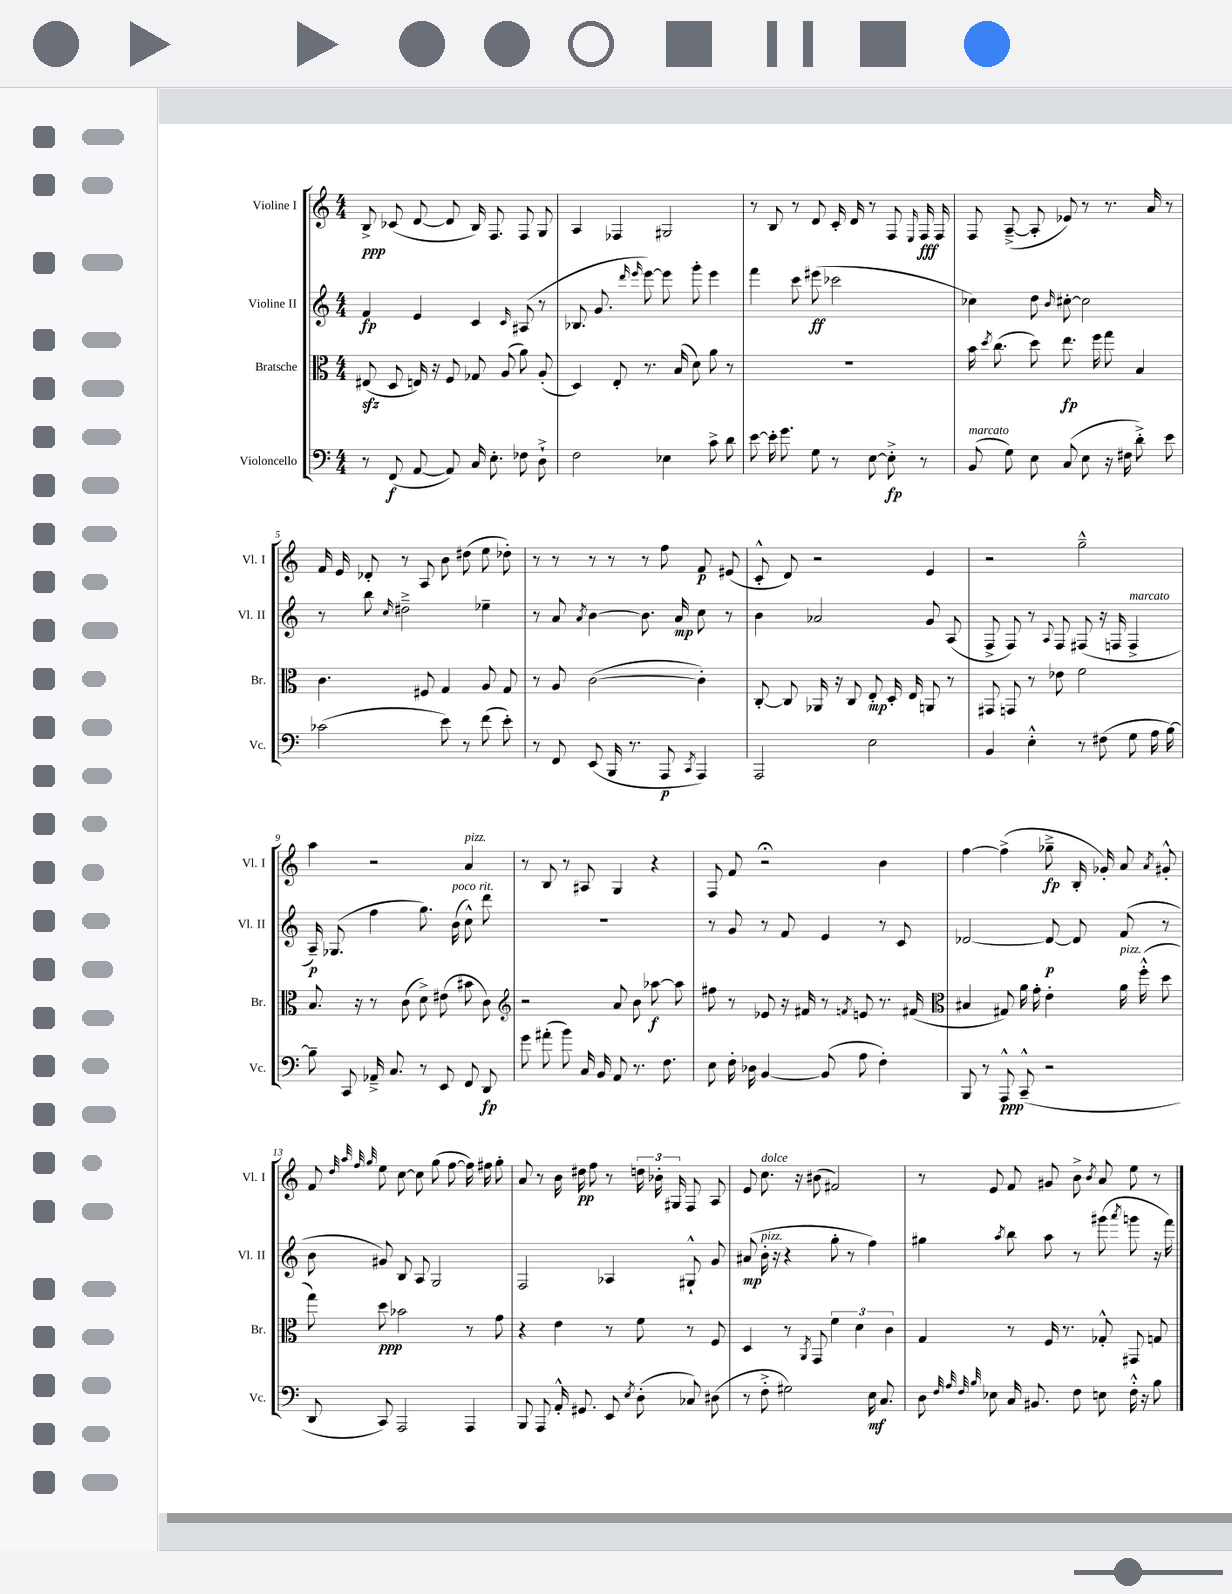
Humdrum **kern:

**kern	**dynam	**kern	**dynam	**kern	**dynam	**kern	**dynam
*part4	*part4	*part3	*part3	*part2	*part2	*part1	*part1
*staff4	*staff4	*staff3	*staff3	*staff2	*staff2	*staff1	*staff1
*I"Violoncello	*	*I"Bratsche	*	*I"Violine II	*	*I"Violine I	*
*I'Vc.	*	*I'Br.	*	*I'Vl. II	*	*I'Vl. I	*
*clefF4	*	*clefC3	*	*clefG2	*	*clefG2	*
*k[]	*	*k[]	*	*k[]	*	*k[]	*
*M4/4	*	*M4/4	*	*M4/4	*	*M4/4	*
=1	=1	=1	=1	=1	=1	=1	=1
8r	.	(8E#Xzz/	.	4f/	fp	8B^/	ppp
(8FF/	f	8D/	.	.	.	(8c-X/	.
[8AA/	.	16En/)	.	4e/	.	[8d/	.
.	.	16r	.	.	.	.	.
8AA/])	.	8F/	.	.	.	8d/]	.
16C/	.	8G-X/	.	4c/	.	16B/)	.
8.E'\	.	.	.	.	.	8.F/	.
.	.	(8A/	.	.	.	.	.
.	.	.	.	16qqc/	.	.	.
8F-X\	.	8a\)	.	(8A#X/	.	8F/	.
8D`^\	.	(8A'/	.	8r	.	8G/	.
=2	=2	=2	=2	=2	=2	=2	=2
2F\	.	4D/)	.	8.B-X/	.	4A/	.
.	.	.	.	8.g/	.	.	.
.	.	8E'/	.	.	.	4F-X/	.
.	.	.	.	16qqddd/	.	.	.
.	.	.	.	16qqeee/	.	.	.
.	.	8.r	.	[8eee\)	.	.	.
4E-X\	.	.	.	8eee\]	.	2G#X/	.
.	.	(16B/	.	.	.	.	.
.	.	8d\)	.	8ggg'\	.	.	.
8c^\	.	8a\	.	4eee\	.	.	.
8d\	.	8r	.	.	.	.	.
=3	=3	=3	=3	=3	=3	=3	=3
[8e\	.	1r	.	4fff\	.	8r	.
16e'\]	.	.	.	.	.	8B/	.
8.g\	.	.	.	.	.	.	.
.	.	.	.	8ccc\	.	8r	.
8G\	.	.	.	(8eee#X\	ff	8d/	.
8r	.	.	.	2ccc-X\	.	16c'/	.
.	.	.	.	.	.	16d/	.
[8E\	.	.	.	.	.	8r	.
8E'^\]	fp	.	.	.	.	8F/	.
.	.	.	.	.	.	16qqE/	.
8r	.	.	.	.	.	16F/	fff
.	.	.	.	.	.	16F/	.
=4	=4	=4	=4	=4	=4	=4	=4
!LO:TX:a:i:t=marcato	!	!	!	!	!	!	!
(8BB/	.	16b\	.	4cc-X\)	.	8F/	.
.	.	8qdd/	.	.	.	.	.
.	.	(8.cc\	.	.	.	.	.
8G\)	.	.	.	.	.	([8A~^/	.
8E\	.	8dd\)	.	8dd\	.	8A'/]	.
.	.	.	.	16qqb/	.	.	.
(8C/	.	8.ee\	fp	[8cc#X'\	.	8e-X/)	.
8E\	.	.	.	2cc#\]	.	8r	.
.	.	16ff\	.	.	.	.	.
16r	.	8gg\	.	.	.	8.r	.
16F#X\	.	.	.	.	.	.	.
8d'^\)	.	4B/	.	.	.	.	.
.	.	.	.	.	.	16a/	.
8e\	.	.	.	.	.	8r	.
!!LO:LB:g=z
=5	=5	=5	=5	=5	=5	=5	=5
(2c-X\	.	4.c\	.	8r	.	16f/	.
.	.	.	.	.	.	16e/	.
.	.	.	.	8bb\	.	8d-X'/	.
.	.	.	.	16qqcc/	.	.	.
.	.	.	.	2dd#X~^\	.	8r	.
.	.	8F#X/	.	.	.	8A/	.
8e\)	.	4G/	.	.	.	8b\	.
8r	.	.	.	.	.	(8dd#X\	.
(8f\	.	8A/	.	4ee-X~\	.	8ee\	.
8e'\)	.	8G/	.	.	.	8dd-X'\)	.
=6	=6	=6	=6	=6	=6	=6	=6
8r	.	8r	.	8r	.	8r	.
8FF/	.	8A/	.	8a/	.	8r	.
.	.	.	.	8qa/	.	.	.
(8EE/	.	([2c\	.	[4b\	.	8r	.
16BBB/	.	.	.	.	.	8r	.
8.r	.	.	.	.	.	.	.
.	.	.	.	8.b\]	.	8r	.
8AAA/	p	.	.	.	.	8ff\	.
.	.	.	.	16a/	mp	.	.
8qCC/	.	.	.	.	.	.	.
4AAA/)	.	4c'\])	.	8cc\	.	8f/	p
.	.	.	.	8r	.	(8e#X/	.
=7	=7	=7	=7	=7	=7	=7	=7
2AAA/	.	[8C'/	.	4b\	.	8c'^^/	.
.	.	8C/]	.	.	.	8d/)	.
.	.	16AA-X/	.	2a-X/	.	2r	.
.	.	16r	.	.	.	.	.
.	.	8C/	.	.	.	.	.
2E\	.	8E'/	mp	.	.	.	.
.	.	16D'/	.	.	.	.	.
.	.	16E/	.	.	.	.	.
.	.	8AAn/	.	8g/	.	4e/	.
.	.	8r	.	(8A/	.	.	.
=8	=8	=8	=8	=8	=8	=8	=8
4BB/	.	8GG#X/	.	8F^/	.	2r	.
.	.	8GGn/	.	8F/)	.	.	.
4E'^^\	.	8r	.	8r	.	.	.
.	.	.	.	8qqA/	.	.	.
.	.	8e-X\	.	8F/	.	.	.
8r	.	2f\	.	(8F#X/	.	2gg~^^\	.
(8F#X\	.	.	.	16r	.	.	.
.	.	.	.	16Fn/	.	.	.
!	!	!	!	!LO:TX:a:i:t=marcato	!	!	!
8G\	.	.	.	4F^/	.	.	.
16A\	.	.	.	.	.	.	.
[16B\)	.	.	.	.	.	.	.
!!LO:LB:g=z
=9	=9	=9	=9	=9	=9	=9	=9
8B~\]	.	8.B/	.	16A~/)	p	4aa\	.
.	.	.	.	(8.G-X/	.	.	.
8CC/	.	.	.	.	.	.	.
.	.	16r	.	.	.	.	.
16AA-X~^/	.	8r	.	4ff\	.	2r	.
8.C/	.	.	.	.	.	.	.
.	.	(8c\	.	.	.	.	.
8r	.	8d^\)	.	8.gg\)	.	.	.
8EE/	.	(8e#X\	.	.	.	.	.
!	!	!	!	!LO:TX:a:i:t=poco rit.	!	!	!
.	.	.	.	(16b\	.	.	.
!	!	!	!	!	!	!LO:TX:a:i:t=pizz.	!
8FF/	.	8b#X\	.	8cc^^\)	.	4a/	.
8DD/	fp	8c\)	.	8ddd\	.	.	.
=10	=10	=10	=10	=10	=10	=10	=10
*	*	*clefG2	*	*	*	*	*
8g\	.	2r	.	1r	.	8r	.
(8a#X'\	.	.	.	.	.	8B/	.
8b\)	.	.	.	.	.	8r	.
16C/	.	.	.	.	.	8A#X/	.
16BB/	.	.	.	.	.	.	.
8AA/	.	8a/	.	.	.	4G/	.
8.r	.	8b\	.	.	.	.	.
.	.	[8aa-X\	f	.	.	4r	.
8.F\	.	.	.	.	.	.	.
.	.	8aa-\]	.	.	.	.	.
=11	=11	=11	=11	=11	=11	=11	=11
8E\	.	8ff#X\	.	8r	.	8F/	.
16F'\	.	8r	.	8g/	.	8f/	.
16D-X\	.	.	.	.	.	.	.
[4BB/	.	8e-X/	.	8r	.	2r;<	.
.	.	16r	.	8f/	.	.	.
.	.	16f#X/	.	.	.	.	.
(8BB/]	.	8r	.	4e/	.	.	.
.	.	8qfn/	.	.	.	.	.
8A\	.	8en/	.	.	.	.	.
4F'\)	.	8.r	.	8r	.	4b\	.
.	.	.	.	8c/	.	.	.
.	.	(16f#X/	.	.	.	.	.
=12	=12	=12	=12	=12	=12	=12	=12
*	*	*clefC3	*	*	*	*	*
8BBB/	.	4B#X/	.	[2d-X/	.	[4ff\	.
8r	.	.	.	.	.	.	.
8AAA^^/	ppp	8G#X/)	.	.	.	(4ff^\]	.
(8CC~^^/	.	16a\	.	.	.	.	.
.	.	16g'\	.	.	.	.	.
2r	.	4e'\	.	8d-/_	p	8gg-X~^\	fp
.	.	.	.	8d-/]	.	16B'/	.
.	.	.	.	.	.	16g-X'/)	.
!	!	!LO:TX:a:i:t=pizz.	!	!	!	!	!
.	.	16a\	.	(8f/	.	8a/	.
.	.	(16ff'^^\	.	.	.	.	.
.	.	.	.	.	.	8qa/	.
.	.	8dd\	.	8r	.	8g#X'^^/	.
!!LO:LB:g=z
=13	=13	=13	=13	=13	=13	=13	=13
8DD/	.	8gg\)	.	8b\	.	8f/	.
.	.	.	.	.	.	32qqdd/	.
.	.	.	.	.	.	32qqaa/	.
.	.	.	.	.	.	32qqff/	.
.	.	.	.	.	.	32qqgg/	.
8CC/)	.	8dd\	ppp	8g#X/)	.	8ee\	.
2AAA/	.	2b-X\	.	8B/	.	[8cc\	.
.	.	.	.	8A/	.	8cc\]	.
.	.	.	.	2G/	.	(8gg\	.
.	.	.	.	.	.	[8ff\	.
4AAA/	.	8r	.	.	.	16ff\])	.
.	.	.	.	.	.	16ff#X\	.
.	.	8g\	.	.	.	8gg'\	.
=14	=14	=14	=14	=14	=14	=14	=14
8BBB/	.	4r	.	2F/	.	8a/	.
8AAA/	.	.	.	.	.	8r	.
16AA'^^/	.	4e\	.	.	.	16b\	.
8.GG#X/	.	.	.	.	.	16dd#X\	pp
.	.	.	.	.	.	8ff\	.
8EE/	.	8r	.	4A-X/	.	8r	.
8qE/	.	.	.	.	.	.	.
(8D'\	.	8f\	.	.	.	24ddn\	.
.	.	.	.	.	.	24b-X'\	.
.	.	.	.	.	.	24G#X/	.
8C-X/)	.	8r	.	8G#X`^^/	.	8F/	.
(8D#X\	.	8F/	.	8g/	.	8A/	.
=15	=15	=15	=15	=15	=15	=15	=15
8r	.	4D/	.	(8a#X/	mp	8e/	.
!	!	!	!	!	!	!LO:TX:a:i:t=dolce	!
!	!	!	!	!LO:TX:a:i:t=pizz.	!	!	!
8F'^\	.	.	.	16b'\	.	8.cc\	.
.	.	.	.	16r	.	.	.
2G#X\)	.	8r	.	4r	.	.	.
.	.	.	.	.	.	16r	.
.	.	8qAA/	.	.	.	.	.
.	.	8GG/	.	.	.	(8b#X\	.
.	.	6f\	.	8gg'\	.	2f#X/)	.
.	.	.	.	8r	.	.	.
.	.	6d\	.	.	.	.	.
16E\	mf	.	.	4ff\)	.	.	.
8.C/	.	.	.	.	.	.	.
.	.	6c\	.	.	.	.	.
=16	=16	=16	=16	=16	=16	=16	=16
8D\	.	4G/	.	4gg#X\	.	8r	.
32qqF/	.	.	.	.	.	.	.
32qqA/	.	.	.	.	.	.	.
32qqF/	.	.	.	.	.	.	.
32qqB/	.	.	.	.	.	.	.
8E-X\	.	.	.	.	.	8e/	.
.	.	.	.	8qaa/	.	.	.
16C/	.	8r	.	8bb\	.	8f/	.
8.BB#X/	.	.	.	.	.	.	.
.	.	16F/	.	8aa\	.	8g#X/	.
.	.	8.r	.	.	.	.	.
8F\	.	.	.	8r	.	8b^\	.
.	.	.	.	.	.	8qb/	.
8En\	.	8G-X'^^/	.	(8ggg#X\	.	8a/	.
.	.	.	.	8qaaa/	.	.	.
16F'^^\	.	8GG#X/	.	8gggn\	.	8ee\	.
16r	.	.	.	.	.	.	.
8B\	.	8Gn/	.	16r	.	8r	.
.	.	.	.	16fff\)	.	.	.
==	==	==	==	==	==	==	==
*-	*-	*-	*-	*-	*-	*-	*-
